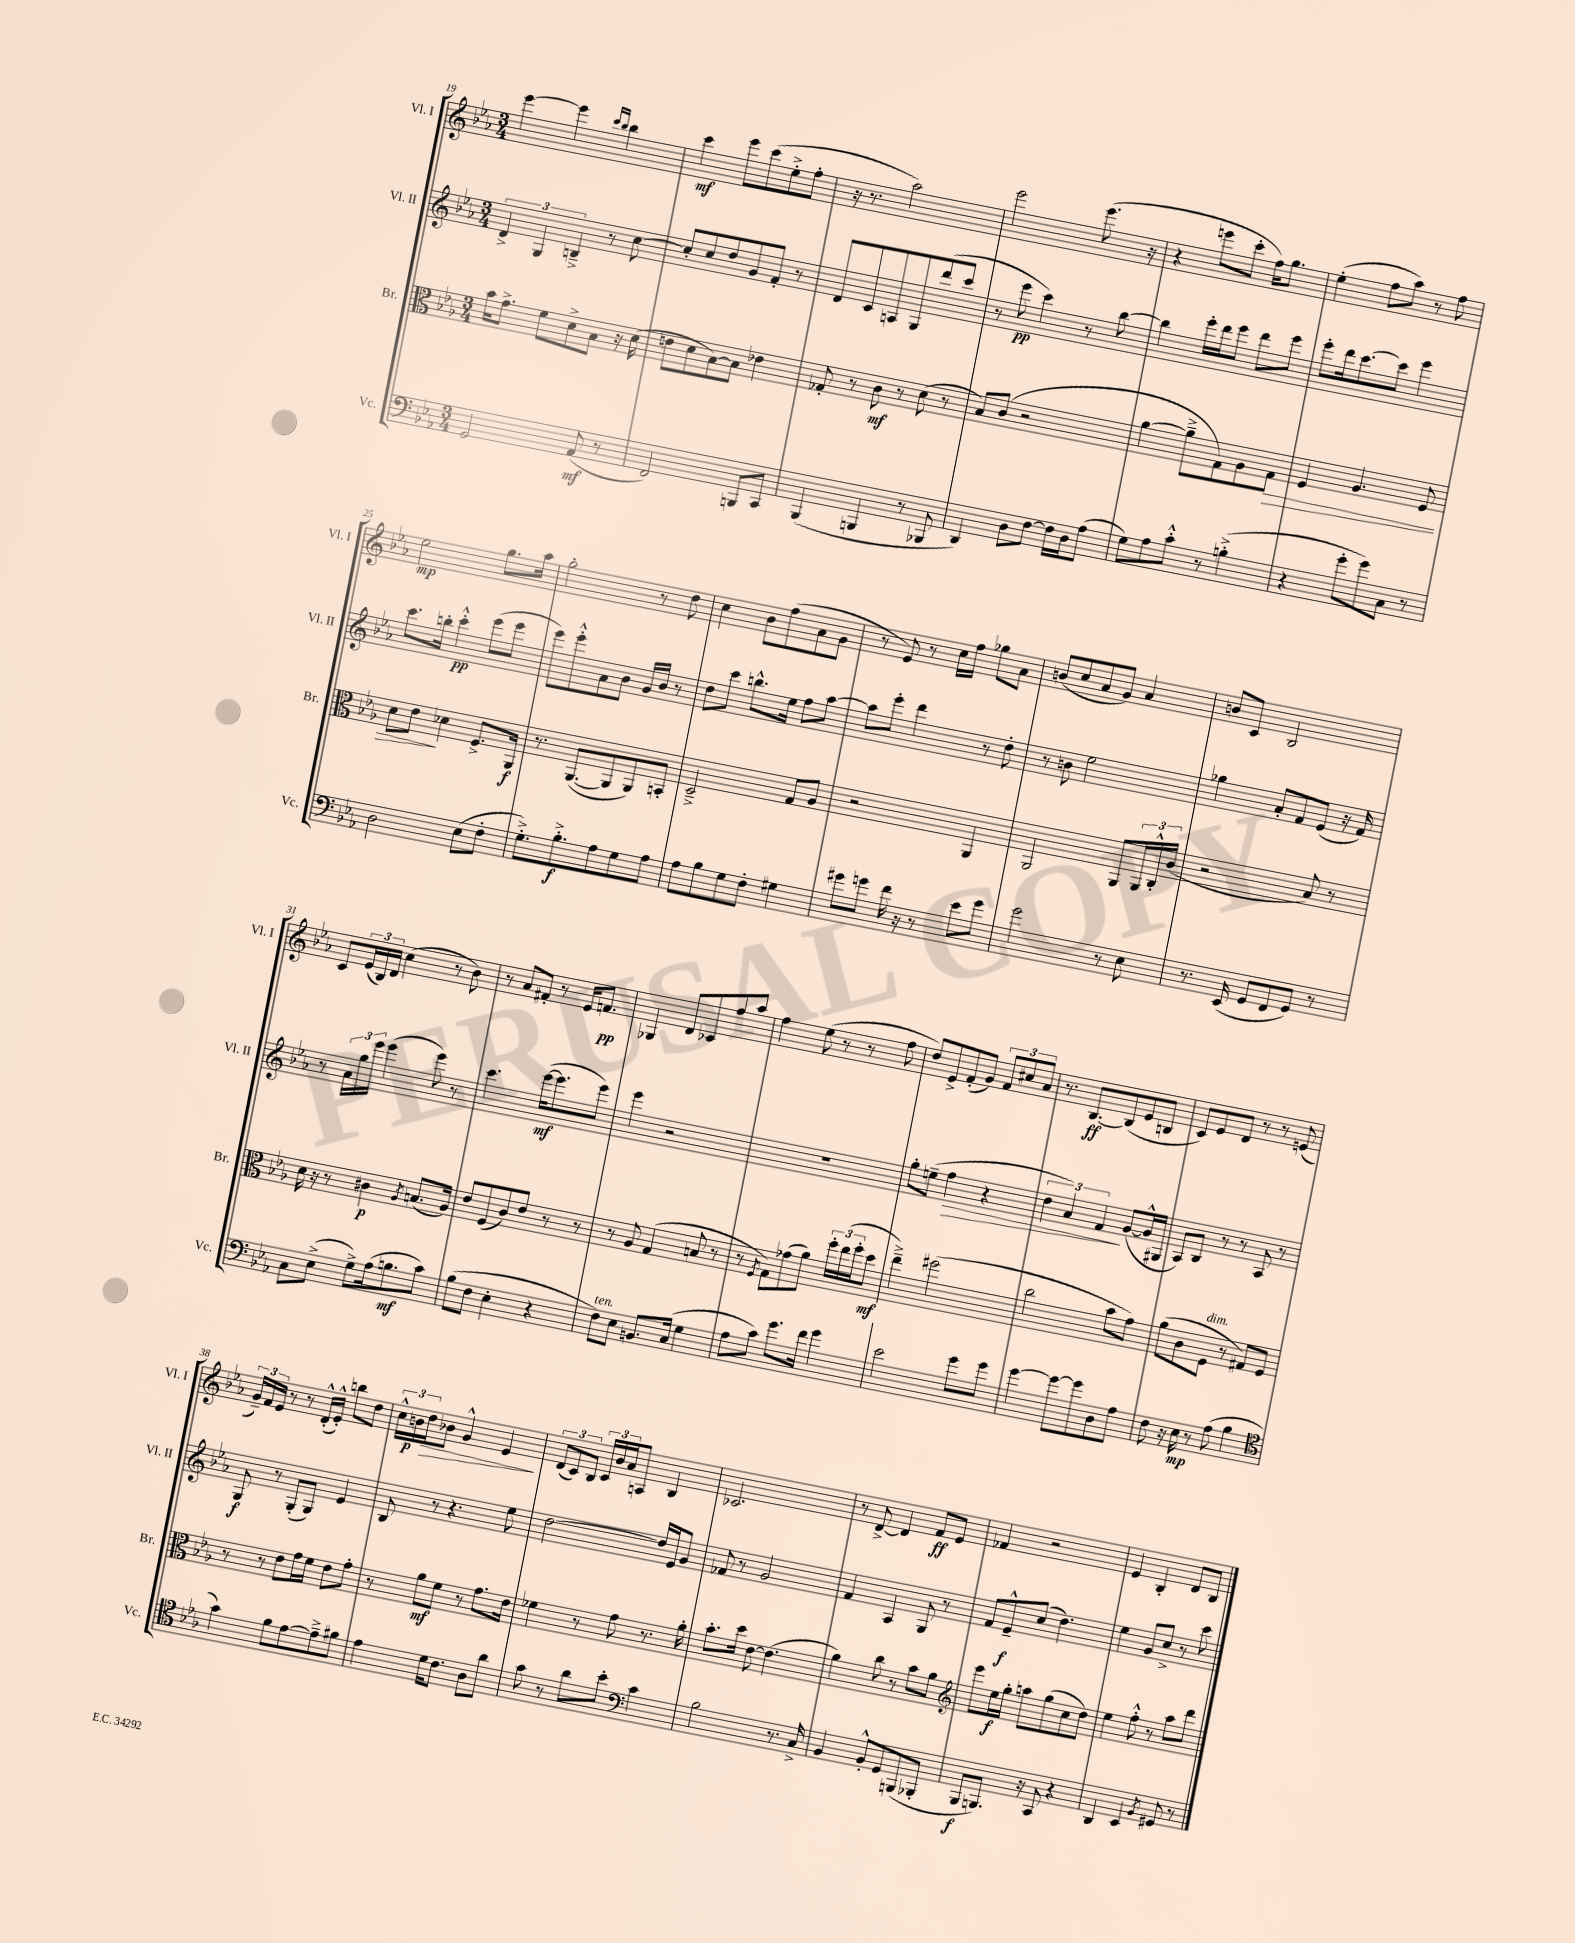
<<
\new StaffGroup <<
\new Staff = "s0" \with { instrumentName = "Vl. I" shortInstrumentName = "Vl. I" } {
    \clef treble \key ees \major \numericTimeSignature \time 3/4
    ees'''4~ ees'''4 \grace { c'''16 bes''16 } bes''4 |
    c'''4\mf ees'''8 c'''8( ees''8-.-> f''8-. |
    r16 r8. aes''2) |
    ees'''2 ees'''8.( r16 |
    r4 e'''8 c'''8-. f''16) g''8. |
    ees''4-.( f''8 aes''8) r8 f''8 |
    ees''2\mp g''8. aes''16 |
    g''2-. r8 d''8 |
    c''4 bes'8 f''8( aes'8 g'8 |
    r8 ees'8) r8 c''16 f''16 ges''8 aes'8 |
    b'8( c''8 aes'8 g'8) aes'4 |
    b'8 c'8 bes2 |
    c'8 \tuplet 3/2 { ees'16( bes16) d'16 } c''4( r8 bes'8) |
    r8 aes'8 fis'8-. r8 ees'16 f'8.\pp |
    ges4 d'8 ces'8 f''8 aes''8 |
    f''4 ees''8( r8 r8 f''8 |
    d''8) ees'8-> f'8-.( g'8) \tuplet 3/2 { f'8 cis''8 aes'8 } |
    r8. bes8.~\ff bes8( ees'8 b8 |
    c'8) ees'8 d'8 r8 r8 e'8( |
    \tuplet 3/2 { g'16--) f'16 ees'16 } r8 r8 d'16-.-^( ees'16-.-^) b''8 d''8 |
    \tuplet 3/2 { c''16-^ b'16\p d''16\> } bes'8 g'4-^ ees'4\! |
    \tuplet 3/2 { d'8( c'8) bes8 } \tuplet 3/2 { c'16 bes'16 aes'16 } a8 bes4 |
    ces'2. |
    r8 d'8~-> d'4 f'8\ff ees'8 |
    fes'4 r2 |
    ees'4 bes4-. d'8 bes8 \bar "|." |
}
\new Staff = "s1" \with { instrumentName = "Vl. II" shortInstrumentName = "Vl. II" } {
    \clef treble \key ees \major \numericTimeSignature \time 3/4
    \tuplet 3/2 { d'4-> g4 b4---> } r8 c''8~ |
    c''8-. c''8 d''8 g'8 f'8-. r8 |
    d'8 c'8 a8 g8 d'''8( c'''8 |
    r8 ees'''8\pp c'''4) r8 bes''8~ |
    bes''4 ees'''16-. d'''16 ees'''8 d'''8 ees'''8 |
    ees'''8-. d'''16 c'''8.~ c'''8 ees'''4 |
    c'''8. b''16-. c'''4-.-^\pp ees'''8( ees'''8 |
    ees'''8) ees'''8-.-^ aes'8 bes'8 g'16 bes'16 r8 |
    d''8 c'''8 b''8.-^ ees''16 f''8 aes''8~ |
    aes''8 ees'''8-. d'''4 r8 d''8-. |
    r8 b'8 ees''2 |
    ges''4 aes'8-. f'8 ees'8( r16 f'16) |
    r8 \tuplet 3/2 { aes'16 g''16 ees'''16 } ees'''4( ees'''8) r8 |
    c'''4. ees'''16~\mf( ees'''8. ees'''8) |
    ees'''4 r2 |
    R2. |
    g''8-. e''8--( f''4\> r4 |
    \tuplet 3/2 { d''4 aes'4) f'4\! } g'8~( g'16-^ gis16 |
    aes8) bes8 r8 r8 aes8 r8 |
    g8\f r8 g8-.( g8) ees'4 |
    bes8 r8 r4. ees''8 |
    d''2~ d''16 ees'16 g'8 |
    fes'8 r8 g'2 |
    f'4 aes4 g8 r8 |
    f'8 ees'8---^\f c''8( d''4.) |
    ees''4 g'8 c''8-> r8 c'''8 \bar "|." |
}
\new Staff = "s2" \with { instrumentName = "Br." shortInstrumentName = "Br." } {
    \clef alto \key ees \major \numericTimeSignature \time 3/4
    bes'16 g'8.-> f'8 d'8-> bes8 r16 d'16( |
    e'8 d'8 bes8~) bes8 ees'4 |
    ges8-. r8 c'8\mf r8 d'8( r8 |
    bes8) c'8( r2 |
    aes'4~ aes'8---> g8) aes8 g8\> |
    f4 aes4. f8 |
    d'8 ees'8\! des'4 f8.-> aes,16\f |
    r8. aes,8.~( aes,8 aes,8) b,8-. |
    d2---> g8 aes8 |
    r2 aes,4 |
    aes,2 aes,8 \tuplet 3/2 { aes,16 c16-.-^ c'16( } |
    r2 bes8) r8 |
    d'16 r16 r8 cis'4\p \acciaccatura { aes8 } b8.( aes16) |
    ees'8 f8( c'8) ees'8 r8 r8 |
    r8 aes8 g4( b8 r8 |
    r8 \acciaccatura { f8 } g8) ges'8( aes'8) \tuplet 3/2 { f''16-. ees''16( f''16-. } d''8\mf |
    ees''4--->) fis''2( |
    c''2 bes'8 g'8) |
    aes'8( c'8 f8^\markup { \italic "dim." } r8 gis8) f8 |
    r8 r8 ees'8 g'16 f'16 ees'8 g'8-. |
    r8 aes'8\mf f'8 r8 g'8. ees'16 |
    fes'4 r8 g'8 r8. aes'16-. |
    bes'8.-. d''16 ees'8~ ees'4.( |
    aes'4) c''8 r8 bes'8 aes'8 |
    \clef treble ees'''8 ees''16\f g''16-. a''8 g''8( c''8 d''8) |
    ees''4 f''8-.-^ r8 aes''8 d'''8 \bar "|." |
}
\new Staff = "s3" \with { instrumentName = "Vc." shortInstrumentName = "Vc." } {
    \clef bass \key ees \major \numericTimeSignature \time 3/4
    g,2 aes,8\mf( r8 |
    f,2) b,,8 c,8 |
    bes,,4( b,,4 r8 bes,,8 |
    d,4) d8 f8~ f16 d16 aes8( |
    g8) aes8 c'8-.-^ r8 b4-.->( |
    r4 g'8-. g'8) c8 r8 |
    d2 ees8( f8-. |
    g8.-.->) bes8.-.->\f aes8 g8 aes8 |
    aes8 bes8 g8 f8-. gis4 |
    gis'8 g'8 f'16 r16 r8 ees'8 g'8 |
    g'2 r8 ees8 |
    r8. ees,16( g,8 f,8 g,8) r8 |
    c8 ees8->( g8->) aes16( b8.\mf c'8) |
    bes8( f8 ees4-. r4 |
    f8^\markup { \italic "ten." }) ees8 b,8. c16( g4 |
    aes8 c'8) g'8. f'16 g'4 |
    ees'2 g'8 g'8 |
    g'4~ g'8~ g'8 d8 aes8 |
    f8 r16 ees16\mp r8 aes8( bes4 |
    \clef tenor g'4) f'8 ees'8~ ees'8---> fis'8 |
    ees'4 d'16 c'8. aes8 aes'8 |
    g'8 r8 aes'8 bes'8-. \clef bass c'4 |
    bes2 r8. c16-> |
    bes,4 bes,8-.-^ g,8 b,,8( bes,,8-. |
    bes,,8\f b,,8.) r16 c,8 r4 |
    d,4 ees,4 \acciaccatura { bes,8 } gis,8 r8 \bar "|." |
}
>>
>>
\layout { \context { \Score currentBarNumber = #19 } }
